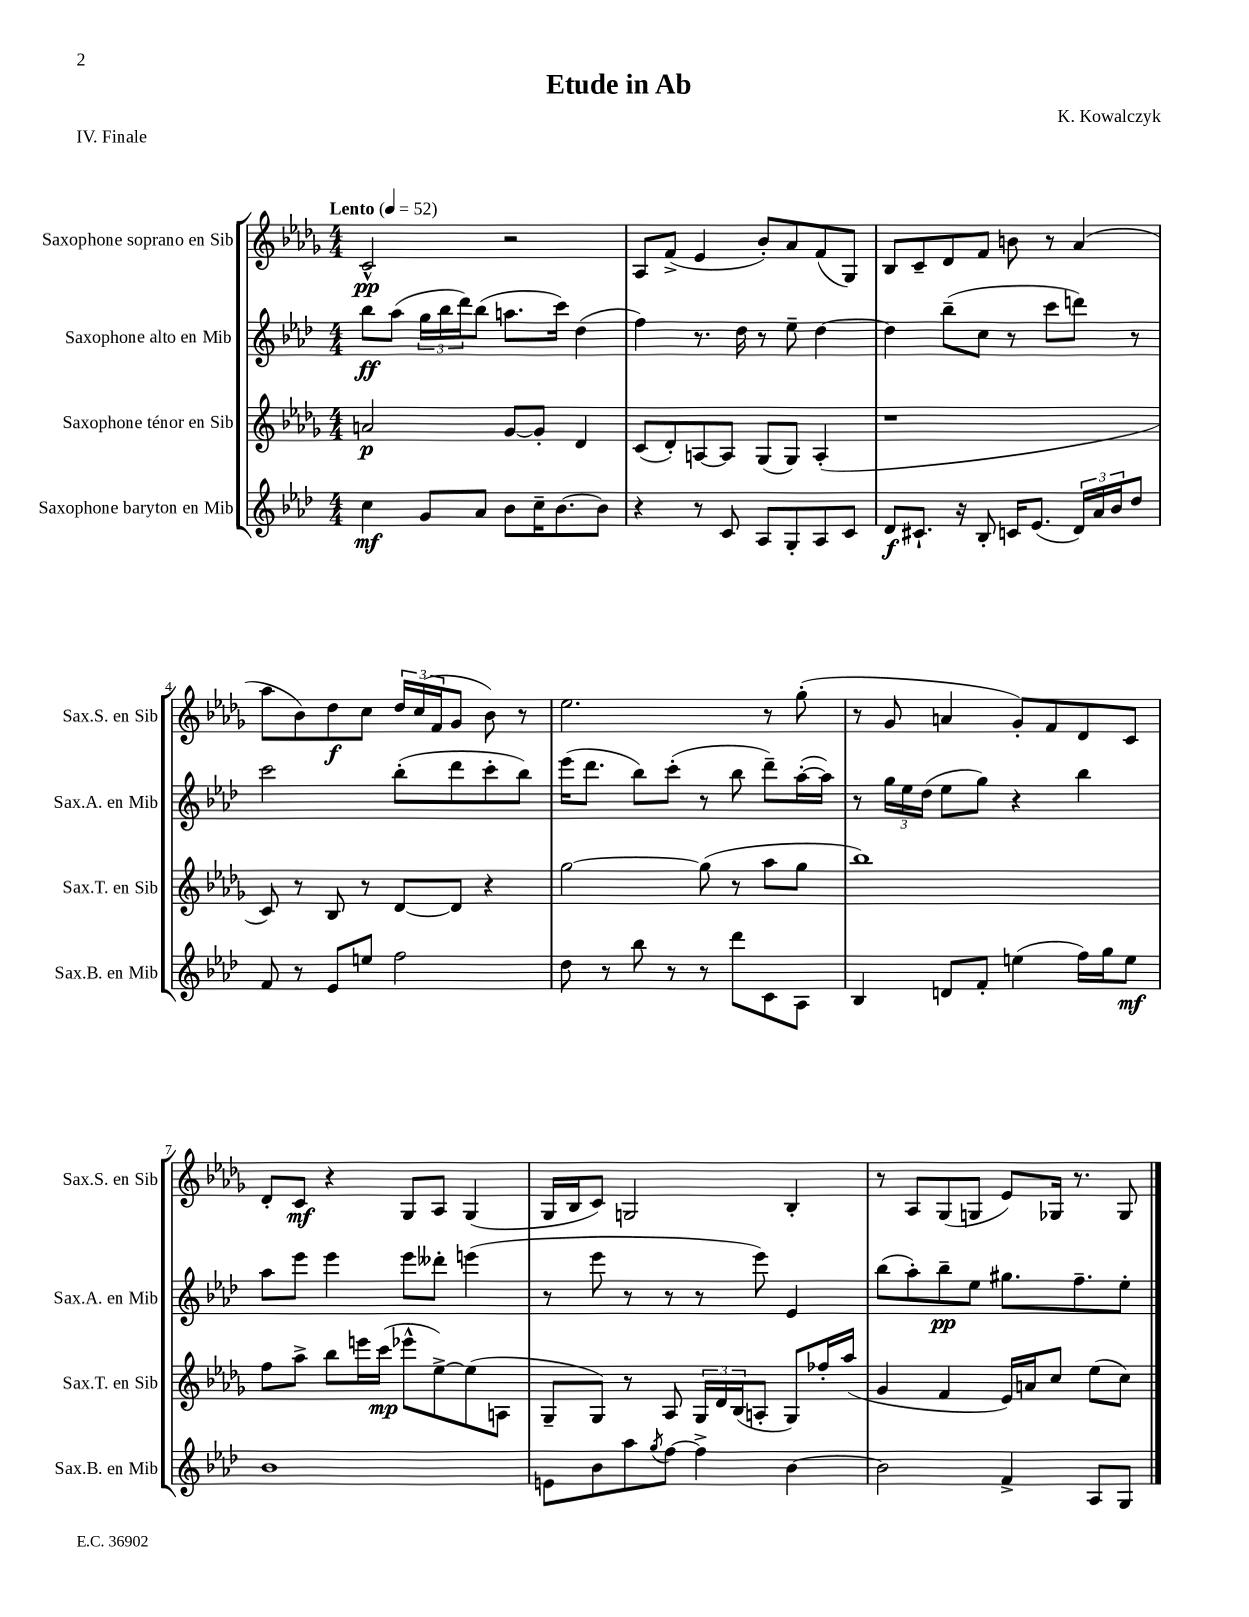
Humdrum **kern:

**kern	**kern	**kern	**kern
*staff4	*staff3	*staff2	*staff1
*clefG2	*clefG2	*clefG2	*clefG2
*k[b-e-a-d-]	*k[b-e-a-d-g-]	*k[b-e-a-d-]	*k[b-e-a-d-g-]
*M4/4	*M4/4	*M4/4	*M4/4
*MM52	*MM52	*MM52	*MM52
4cc	2a	8bb-	2c^^
.	.	(8aa-	.
8g	.	24gg	.
.	.	24bb-	.
.	.	24ddd-)	.
8a-	.	(8bb-	.
8b-	[8g-	8.aa	2r
16cc~	8g-']	.	.
[8.b-	.	16ccc)	.
.	4d-	(4dd-	.
8b-]	.	.	.
=	=	=	=
4r	(8c	4ff)	8A-
.	8d-')	.	(8f^
8r	[8A	8.r	4e-
8c	8A]	.	.
.	.	16dd-	.
8A-	(8G-	8r	8b-')
8G'	8G-)	8ee-~	8a-
8A-	(4A'	[4dd-	(8f
8c	.	.	8G-)
=	=	=	=
8d-	1r	4dd-]	8B-
8.c#`	.	.	8c~
.	.	(8bb-~	8d-
16r	.	.	.
8B-'	.	8cc	8f
16c	.	8r	8b
(8.e-	.	.	.
.	.	8ccc	8r
24d-)	.	8ddd)	(4a-
24a-	.	.	.
24b-	.	.	.
8dd-	.	8r	.
=	=	=	=
8f	8c)	2ccc	8aa-
8r	8r	.	8b-)
8e-	8B-	.	8dd-
8ee	8r	.	8cc
2ff	[8d-	(8bb-'	24dd-
.	.	.	(24cc
.	.	.	24f
.	8d-]	8ddd-	8g-
.	4r	8ccc'	8b-)
.	.	8bb-)	8r
=	=	=	=
8dd-	[2gg-	(16eee-	2.ee-
.	.	8.ddd-	.
8r	.	.	.
8bb-	.	8bb-)	.
8r	.	(8ccc'	.
8r	(8gg-]	8r	.
8ddd-	8r	8bb-	.
8c	8aa-	8ddd-~)	8r
8A-	8gg-	([16aa-'	(8gg-'
.	.	16aa-])	.
=	=	=	=
4B-	1bb-)	8r	8r
.	.	24gg	8g-
.	.	24ee-	.
.	.	(24dd-	.
8d	.	8ee-	4a
8f'	.	8gg)	.
(4ee	.	4r	8g-')
.	.	.	8f
16ff)	.	4bb-	8d-
16gg	.	.	.
8ee	.	.	8c
=	=	=	=
1b-	8ff	8aa-	8d-'
.	8aa-^	8eee-	8c
.	8bb-	4eee-	4r
.	16eee	.	.
.	(16ccc	.	.
.	8eee-^^	8eee-	8G-
.	[8ee-^)	8ddd--'	8A-
.	(8ee-]	(4eee	(4G-
.	8A	.	.
=	=	=	=
8e	8G-~	8r	16G-
.	.	.	16B-
8b-	8G-)	8eee-	8c)
8aa-	8r	8r	2G
8qgg	.	.	.
[8ff	8A-	8r	.
4ff^]	24G-	8r	.
.	24d-	.	.
.	(24B-	.	.
.	8A'	8eee-)	.
[4b-	8G-)	4e-	4B-'
.	16ff-'	.	.
.	(16aa-	.	.
=	=	=	=
2b-]	4g-	(8bb-	8r
.	.	8aa-')	8A-
.	4f	8bb-~	(8G-
.	.	8ee-	8G
4f^	16e-)	8.gg#	8e-)
.	16a	.	.
.	8cc	.	16G-
.	.	8.ff~	8.r
8A-	(8ee-	.	.
8G	8cc)	8ee-'	8G-
==	==	==	==
*-	*-	*-	*-
